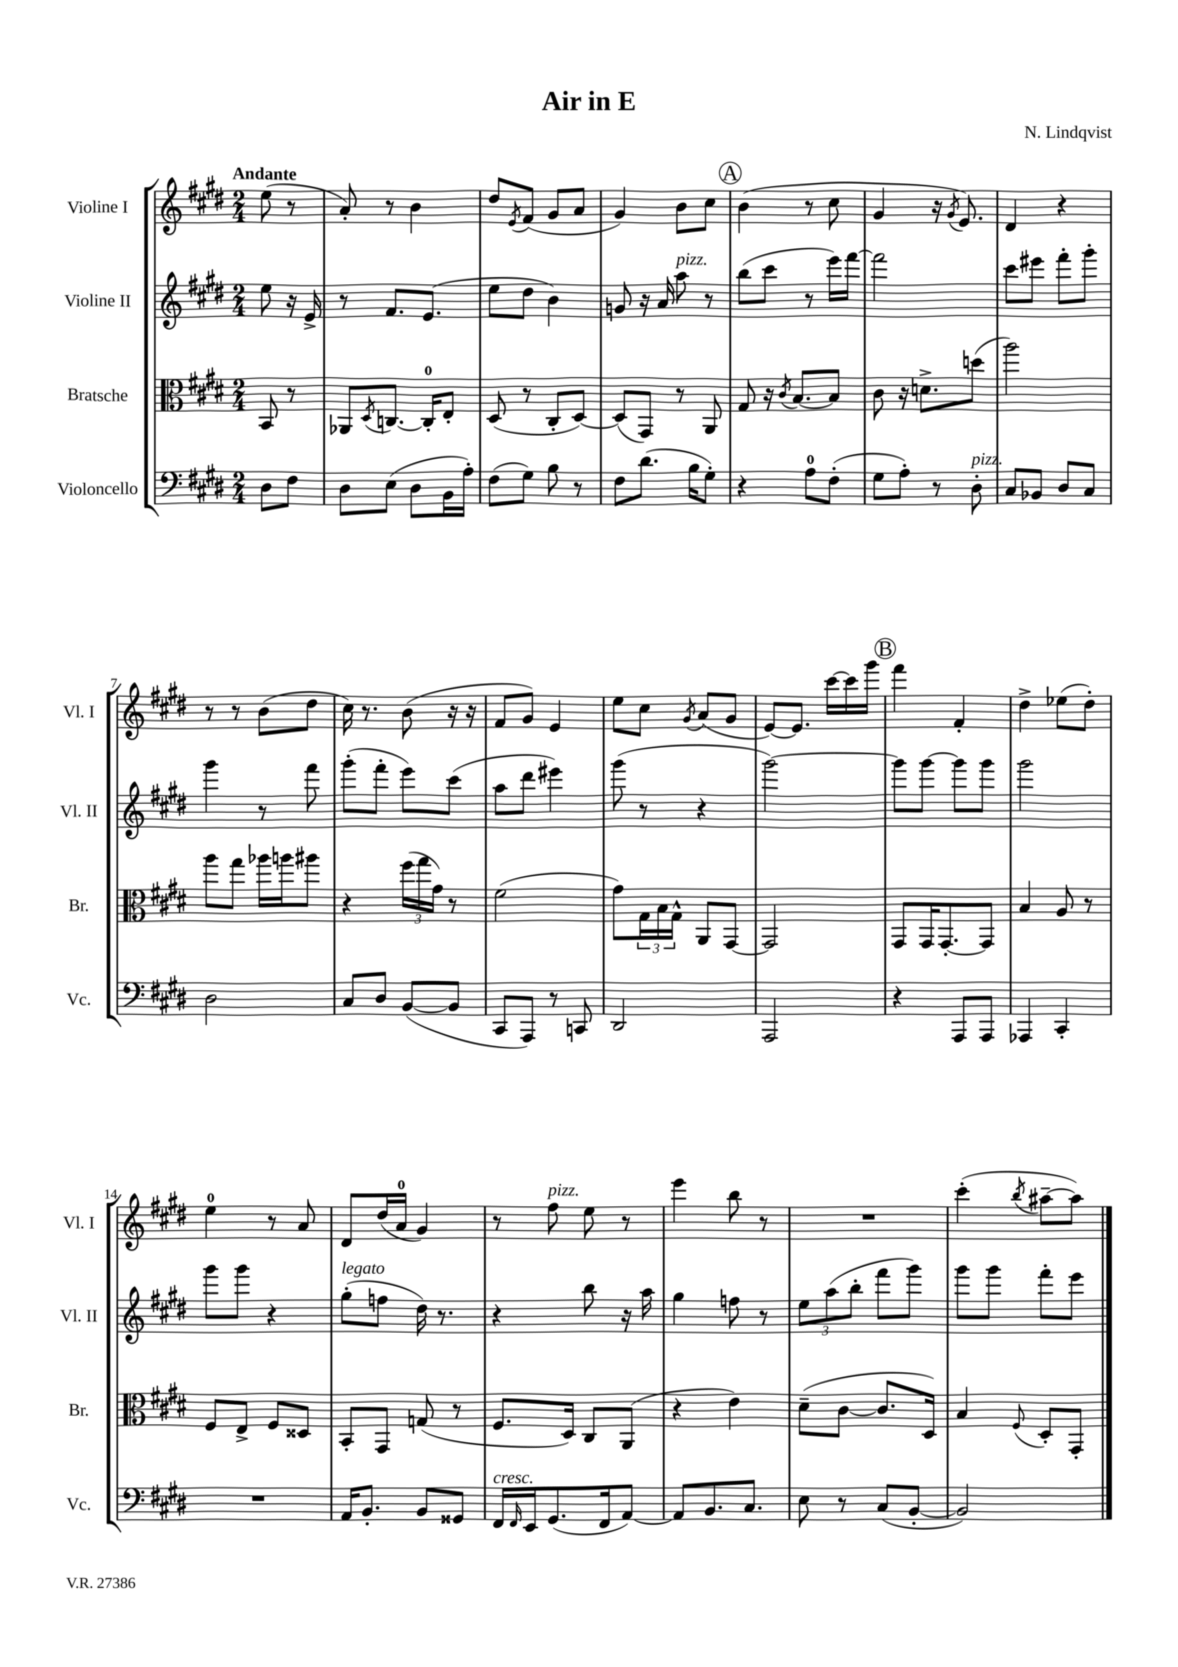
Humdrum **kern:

**kern	**kern	**kern	**kern
*part4	*part3	*part2	*part1
*staff4	*staff3	*staff2	*staff1
*I"Violoncello	*I"Bratsche	*I"Violine II	*I"Violine I
*I'Vc.	*I'Br.	*I'Vl. II	*I'Vl. I
*clefF4	*clefC3	*clefG2	*clefG2
*k[f#c#g#d#]	*k[f#c#g#d#]	*k[f#c#g#d#]	*k[f#c#g#d#]
*M2/4	*M2/4	*M2/4	*M2/4
=	=	=	=
!	!	!	!LO:TX:a:B:t=Andante
8D#\L	8BB/	8ee\	(8ee\
8F#\J	8r	16r	8r
.	.	16e^/	.
=1	=1	=1	=1
8D#\L	8AA-X/L	8r	8a'/)
.	8qD#/	.	.
(8E\J	[8.Cn/J	8.f#/L	8r
8D#\L	.	.	4b\
.	16C'/KL]	(8.e/J	.
16BB\L	8E'/J	.	.
16A'\JJ)	.	.	.
=2	=2	=2	=2
(8F#\L	(8D#/	8ee\L	8dd#/L
.	.	.	8qe/
8G#\J)	8r	8dd#\J	(8f#/J
8B\	8C#'/L	4b\)	8g#/L
8r	[8D#/J)	.	8a/J
=3	=3	=3	=3
8F#\L	(8D#/L]	8gn/	4g#/)
(8.d#\J	8GG#/J)	16r	.
.	.	16a/	.
!	!	!LO:TX:a:i:t=pizz.	!
.	8r	8aa\	8b\L
16B\KL	.	.	.
8G#'\J)	8AA/	8r	8cc#\J
!!LO:REH:place=s1:t=A
=4	=4	=4	=4
4r	8G#/	(8bb\L	(4b\
.	16r	8ccc#\J	.
.	8qc#/	.	.
.	[8.B/L	.	.
8A\L	.	8r	8r
(8F#'\J	8B/J]	16eee\LL)	8cc#\
.	.	[16fff#\JJ	.
=5	=5	=5	=5
8G#\L	8c#\	2fff#\]	4g#/
8A'\J)	16r	.	.
.	8.dn^\L	.	.
8r	.	.	16r
.	.	.	8qg#/
.	.	.	8.e/)
!LO:TX:a:i:t=pizz.	!	!	!
8D#'\	(8ddn\J	.	.
=6	=6	=6	=6
8C#/L	2aa\)	8ccc#\L	4d#/
8BB-X/J	.	8eee#X\J	.
8D#/L	.	8fff#'\L	4r
8C#/J	.	8ggg#'\J	.
!!LO:LB:g=z
=7	=7	=7	=7
2D#\	8aa\L	4ggg#\	8r
.	8gg#\J	.	8r
.	16aa-X\LL	8r	(8b\L
.	16aan\J	.	.
.	8aa#X\J	8fff#\	8dd#\J
=8	=8	=8	=8
8C#/L	4r	(8ggg#'\L	16cc#\)
.	.	.	8.r
8D#/J	.	8fff#'\J	.
([8BB/L	(24ff#\LL	8eee\L)	(8b\
.	24gg#\	.	.
.	24g#\JJ)	.	.
8BB/J]	8r	(8ccc#\J	16r
.	.	.	16r
=9	=9	=9	=9
8CC#/L	(2f#\	8aa\L	8f#/L
8AAA/J)	.	8ddd#\J	8g#/J)
8r	.	4eee#X\)	4e/
8CCn/	.	.	.
=10	=10	=10	=10
2DD#/	8g#\L)	(8ggg#\	8ee\L
.	24G#\L	8r	8cc#\J
.	24B\	.	.
.	24G#^^\JJ	.	.
.	.	.	8qg#/
.	8AA/L	4r	(8a/L
.	[8GG#/J	.	8g#/J
=11	=11	=11	=11
2AAA/	2GG#/]	[2ggg#\)	[8e/L)
.	.	.	8.e/J]
.	.	.	[16ccc#\LL
.	.	.	16ccc#\]
.	.	.	16ggg#\JJ
!!LO:REH:place=s1:t=B
=12	=12	=12	=12
4r	8GG#/L	8ggg#\L]	4fff#\
.	16GG#/K	[8ggg#\J	.
.	[8.GG#'/	.	.
8AAA/L	.	8ggg#\L]	4f#'/
8AAA/J	8GG#/J]	8ggg#\J	.
=13	=13	=13	=13
4AAA-X/	4B/	2ggg#\	4dd#^\
4CC#'/	8A/	.	(8ee-X\L
.	8r	.	8dd#'\J)
!!LO:LB:g=z
=14	=14	=14	=14
2r	8F#/L	8ggg#\L	4ee\
.	8E^/J	8ggg#\J	.
.	8F#/L	4r	8r
.	8D##X/J	.	8a/
=15	=15	=15	=15
!	!	!LO:TX:a:i:t=legato	!
16AA/KL	8BB'/L	(8gg#'\L	8d#/L
8.BB'/J	.	.	.
.	8GG#/J	8ffn\J	(16dd#/L
.	.	.	16a/JJ
8BB/L	(8Gn/	16dd#\)	4g#/)
.	.	8.r	.
8GG##X/J	8r	.	.
=16	=16	=16	=16
!LO:TX:a:i:t=cresc.	!	!	!
16FF#/LL	8.F#/L	4r	8r
16qqFF#/	.	.	.
16EE/J	.	.	.
!	!	!	!LO:TX:a:i:t=pizz.
(8.GG#/	.	.	8ff#\
.	16D#/Jk)	.	.
.	8C#/L	8bb\	8ee\
16FF#/k	.	.	.
[8AA/J)	(8AA/J	16r	8r
.	.	16aa\	.
=17	=17	=17	=17
8AA/L]	4r	4gg#\	4eee\
8.BB/	.	.	.
.	4e\)	8ffn\	8bb\
8.C#/J	.	.	.
.	.	8r	8r
=18	=18	=18	=18
8E\	(8d#~\L	12ee\L	2r
.	.	(12aa\	.
8r	[8c#\J	.	.
.	.	12bb'\J	.
(8C#/L	8.c#/L]	8fff#\L	.
[8BB'/J	.	8ggg#\J)	.
.	16D#/Jk)	.	.
=19	=19	=19	=19
2BB/])	4B/	8ggg#\L	(4ccc#'\
.	.	8ggg#\J	.
.	8qqF#/	.	8qbb/
.	8D#'/L	8fff#'\L	[8aa#X~\L
.	8GG#'/J	8eee\J	8aa#\J])
==	==	==	==
*-	*-	*-	*-
